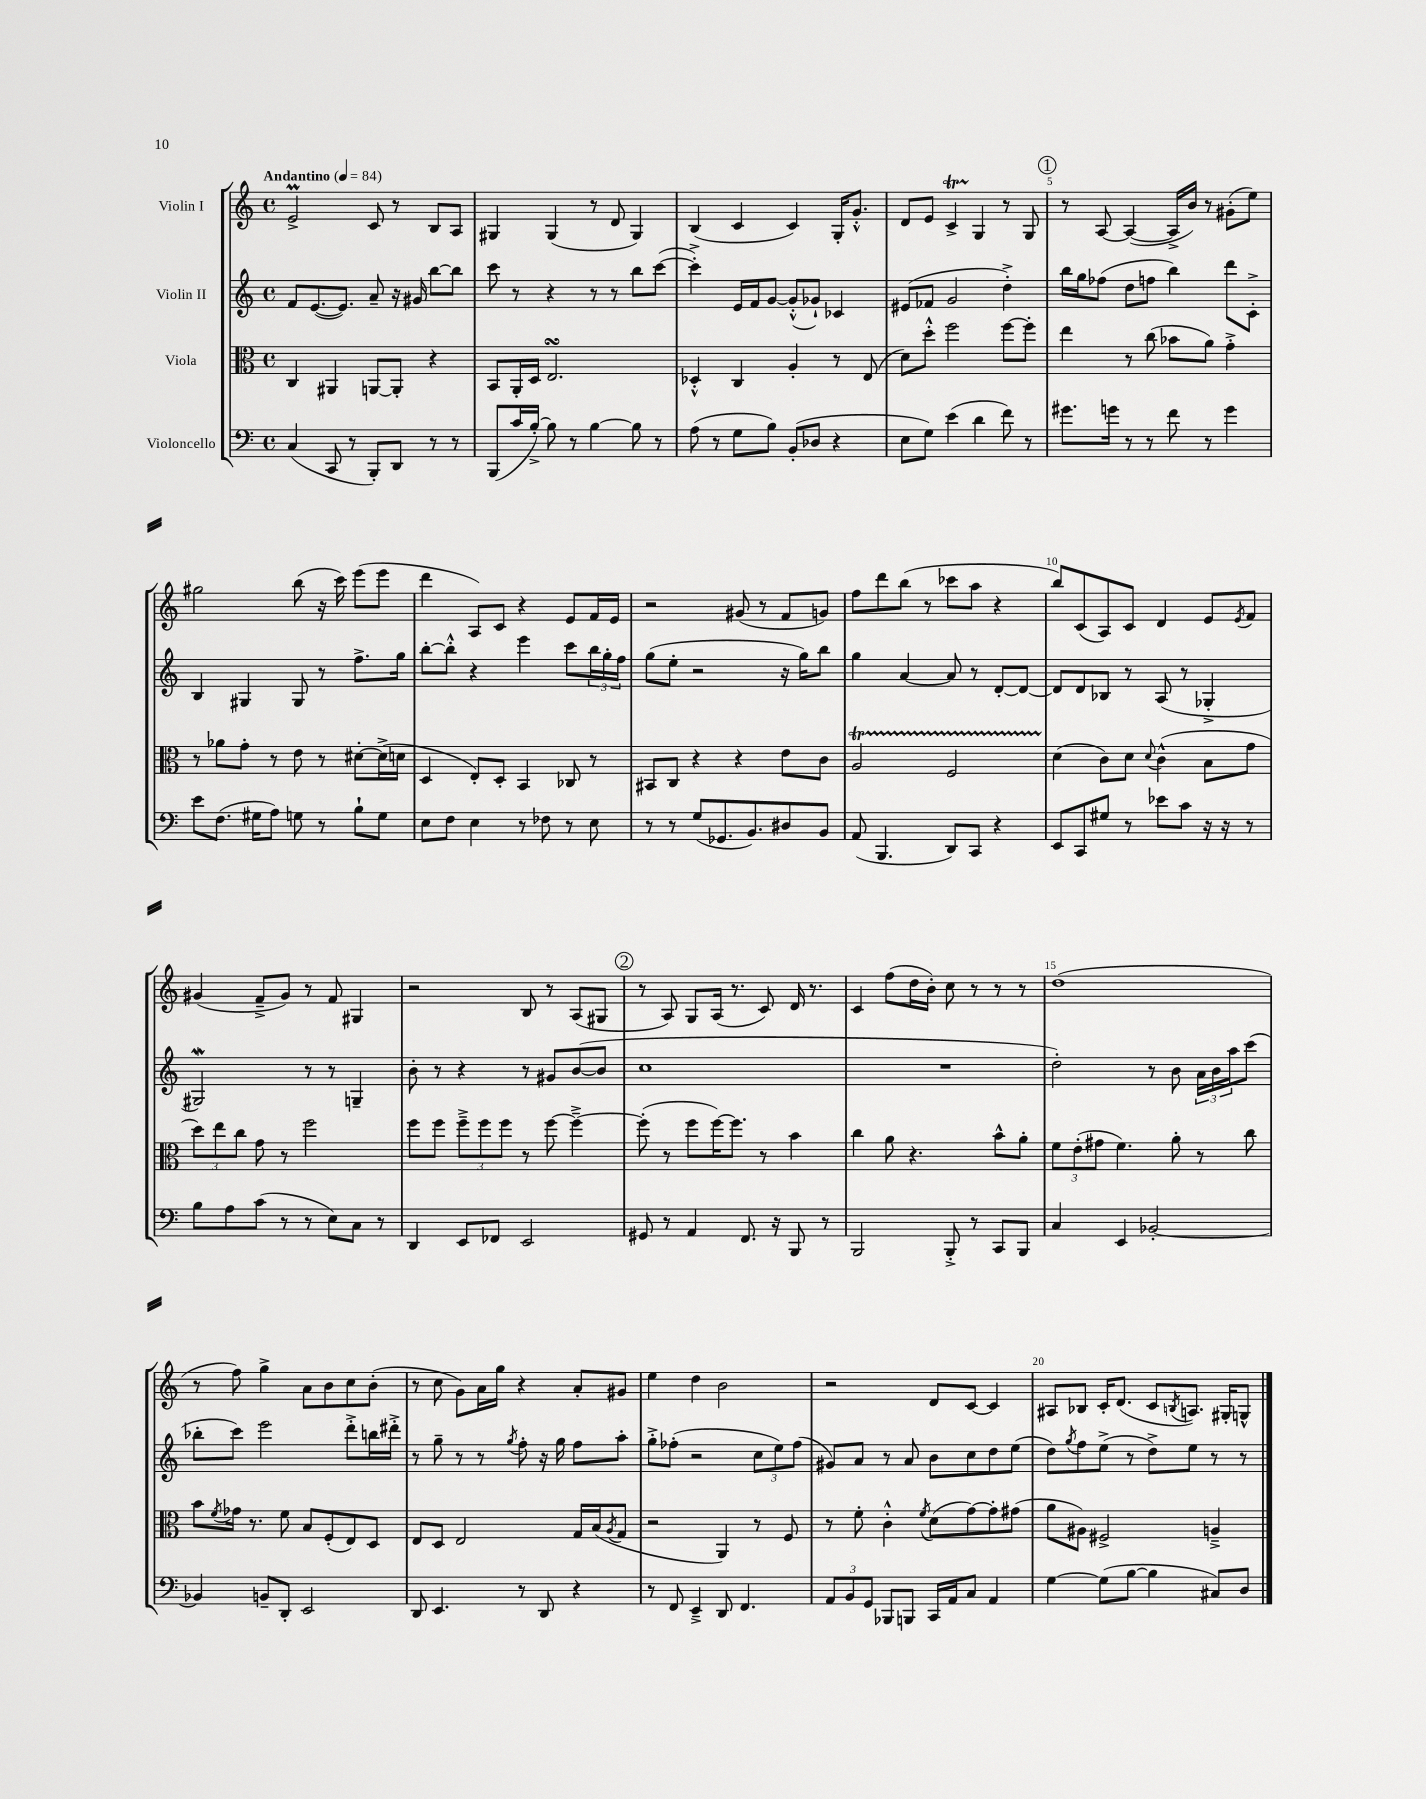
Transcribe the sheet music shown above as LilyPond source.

<<
\new StaffGroup <<
\new Staff = "s0" \with { instrumentName = "Violin I" } {
    \clef treble \key c \major \defaultTimeSignature \time 4/4 \tempo "Andantino" 4 = 84
    e'2->\prall c'8 r8 b8 a8 |
    gis4 gis4( r8 d'8 gis4) |
    b4( c'4 c'4) g16-. g'8.-.-^ |
    d'8 e'8 c'4->\startTrillSpan g4\stopTrillSpan r8 g8 |
    \mark \markup { \circle "1" } r8 a8~ a4~( a16-> b'16) r8 gis'8-.( e''8) |
    gis''2 b''8( r16 c'''16) e'''8( e'''8 |
    d'''4 a8) c'8 r4 e'8 f'16 e'16 |
    r2 gis'8( r8 f'8 g'8) |
    f''8 d'''8 b''8( r8 ces'''8 a''8 r4 |
    b''8) c'8( a8) c'8 d'4 e'8 \acciaccatura { e'8 } f'8 |
    gis'4( f'8---> gis'8) r8 f'8 gis4 |
    r2 b8 r8 a8( gis8 |
    \mark \markup { \circle "2" } r8 a8) g8 a16( r8. c'8) d'16 r8. |
    c'4 f''8( d''16 b'16-.) c''8 r8 r8 r8 |
    d''1( |
    r8 f''8) g''4-> a'8 b'8 c''8 b'8-.( |
    r8 c''8 g'8) a'16 g''16 r4 a'8-. gis'8 |
    e''4 d''4 b'2 |
    r2 d'8 c'8~ c'4 |
    ais8 bes8 c'16-. d'8.( c'8 \acciaccatura { b8 } a8.) gis16-. g8-^ \bar "|." |
}
\new Staff = "s1" \with { instrumentName = "Violin II" } {
    \clef treble \key c \major \defaultTimeSignature \time 4/4
    f'8 e'8.~( e'8.) a'8-- r16 gis'16 b''8~ b''8 |
    c'''8 r8 r4 r8 r8 b''8 c'''8~( |
    c'''4-.->) e'16 f'16 g'8~ g'8-.-^( ges'8-!) ces'4 |
    eis'8( fes'8 g'2 d''4-.->) |
    \mark \markup { \circle "1" } b''16 g''16 fes''8( d''8 f''8 b''4) d'''8 c'8-.-> |
    b4 gis4 gis8 r8 f''8.-> g''16 |
    b''8~-. b''8-.-^ r4 e'''4 c'''8 \tuplet 3/2 { b''16 g''16-. f''16 } |
    g''8( e''8-. r2 r16 g''16) b''8 |
    g''4 a'4~ a'8 r8 d'8~-. d'8~ |
    d'8 d'8 bes8 r8 a8( r8 ges4-.-> |
    gis2\mordent) r8 r8 g4-- |
    b'8-. r8 r4 r8 gis'8 b'8~( b'8 |
    \mark \markup { \circle "2" } c''1 |
    R1 |
    d''2-.) r8 b'8 \tuplet 3/2 { a'16 b'16 a''16 } c'''8( |
    bes''8-. c'''8) e'''2 d'''8-.-> b''16 dis'''16-.-> |
    r8 g''8-- r8 r8 \acciaccatura { g''8 } f''8-. r16 g''16 f''8 a''8-. |
    g''8-.-> fes''8-.( r2 \tuplet 3/2 { c''8 e''8) fes''8( } |
    gis'8) a'8 r8 a'8 b'8 c''8 d''8 e''8( |
    d''8) \acciaccatura { g''8 } f''8 e''8->( r8 d''8->) e''8 r8 r8 \bar "|." |
}
\new Staff = "s2" \with { instrumentName = "Viola" } {
    \clef alto \key c \major \defaultTimeSignature \time 4/4
    c4 ais,4 a,8~ a,8-. r4 |
    b,8 a,16-. d16 e2.\turn |
    des4-.-^ c4 a4-. r8 e8( |
    d'8) d''8-.-^ f''2 f''8~ f''8-. |
    \mark \markup { \circle "1" } e''4 r8 c''8( bes'8 a'8) g'4-.-> |
    r8 aes'8 g'8-. r8 e'8 r8 dis'8~-. dis'16->( d'16 |
    d4 e8-.) d8-. b,4 ces8 r8 |
    bis,8 c8 r4 r4 e'8 c'8 |
    a2\startTrillSpan f2 |
    d'4\stopTrillSpan( c'8) d'8 \appoggiatura { d'8 } c'4-^( b8 g'8 |
    \tuplet 3/2 { d''8) e''8 c''8 } g'8 r8 f''2 |
    f''8 f''8 \tuplet 3/2 { f''8---> f''8 f''8 } r8 f''8~ f''4~---> |
    \mark \markup { \circle "2" } f''8-.( r8 f''8 f''16~) f''8. r8 b'4 |
    c''4 a'8 r4. b'8-^ a'8-. |
    \tuplet 3/2 { f'8 e'8-.( gis'8 } f'4.) a'8-. r8 c''8 |
    b'8 \acciaccatura { f'8 } ges'16 r8. f'8 b8 f8-.( e8) d8 |
    e8 d8 e2 g16 b16( \acciaccatura { a8 } g8 |
    r2 a,4) r8 f8 |
    r8 f'8-. c'4-.-^ \acciaccatura { f'8 } d'8( g'8~) g'8-. gis'8( |
    a'8 ais8) fis2-> a4---> \bar "|." |
}
\new Staff = "s3" \with { instrumentName = "Violoncello" } {
    \clef bass \key c \major \defaultTimeSignature \time 4/4
    c4( c,8 r8 b,,8-.) d,8 r8 r8 |
    b,,8( c'16 b16~-.->) b8 r8 b4~ b8 r8 |
    a8( r8 g8 b8) b,8-.( des8 r4 |
    e8 g8) e'4( d'4 f'8) r8 |
    \mark \markup { \circle "1" } gis'8. g'16 r8 r8 f'8 r8 g'4 |
    e'8 f8.( gis16 a8) g8 r8 b8-! g8 |
    e8 f8 e4 r8 fes8 r8 e8 |
    r8 r8 g8( ges,8. b,8.) dis8 b,8 |
    a,8( b,,4. d,8) c,8 r4 |
    e,8 c,8 gis8 r8 ees'8 c'8 r16 r16 r8 |
    b8 a8 c'8( r8 r8 e8) c8 r8 |
    d,4 e,8 fes,8 e,2 |
    \mark \markup { \circle "2" } gis,8 r8 a,4 f,8. r16 b,,8 r8 |
    b,,2 b,,8-.-> r8 c,8 b,,8 |
    c4 e,4 bes,2~-. |
    bes,4 b,8-- d,8-. e,2 |
    d,8 e,4. r8 d,8 r4 |
    r8 f,8 e,4---> d,8 f,4. |
    \tuplet 3/2 { a,8 b,8 g,8 } bes,,8 b,,8 c,16 a,16 c8 a,4 |
    g4~ g8( b8~ b4 cis8) d8 \bar "|." |
}
>>
>>
\layout { \context { \Score \override BarNumber.break-visibility = ##(#f #t #t) barNumberVisibility = #(every-nth-bar-number-visible 5) } }
